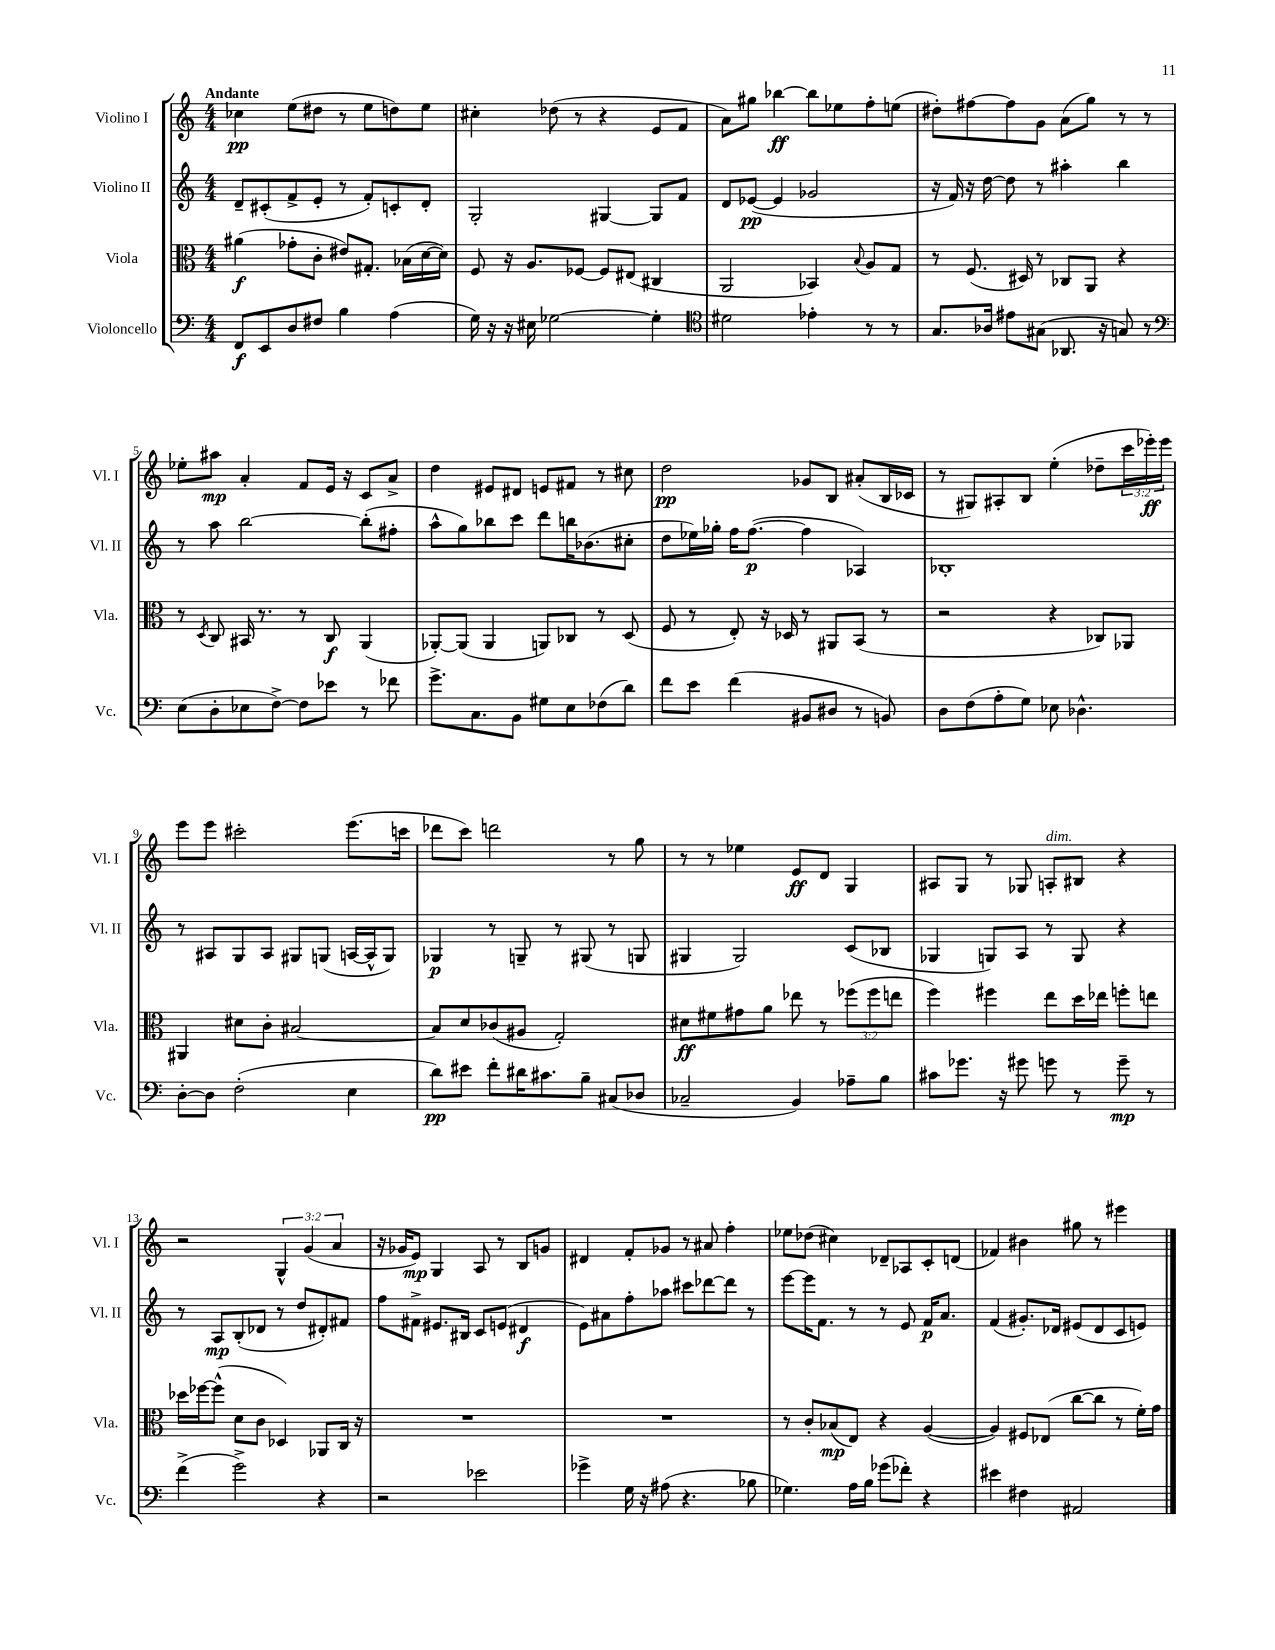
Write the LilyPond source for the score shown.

<<
\new StaffGroup <<
\new Staff = "s0" \with { instrumentName = "Violino I" shortInstrumentName = "Vl. I" } {
    \clef treble \key c \major \numericTimeSignature \time 4/4 \override Staff.TupletNumber.text = #tuplet-number::calc-fraction-text \tempo "Andante"
    ces''4\pp e''8( dis''8 r8 e''8 d''8) e''8 |
    cis''4-. des''8( r8 r4 e'8 f'8 |
    a'8) gis''8 bes''4~\ff bes''8 ees''8 f''8-. e''8( |
    dis''8-.) fis''8~ fis''8 g'8 a'8( g''8) r8 r8 |
    ees''8-. ais''8\mp a'4-. f'8 e'16 r16 c'8 a'8-> |
    d''4 eis'8 dis'8 e'8 fis'8 r8 cis''8 |
    d''2\pp ges'8 b8 ais'8-.( b16 ces'16 |
    r8 gis8) ais8-. b8 e''4-.( des''8-- \tuplet 3/2 { c'''16 ees'''16-.\ff) ees'''16 } |
    e'''8 e'''8 cis'''2-. e'''8.( c'''16 |
    des'''8 c'''8) d'''2 r8 g''8 |
    r8 r8 ees''4 e'8\ff d'8 g4 |
    ais8 g8 r8 ges8 a8-.^\markup { \italic "dim." } bis8 r4 |
    r2 \tuplet 3/2 { g4-^ g'4( a'4 } |
    r16 ges'16 e'8\mp) g4 a8 r8 b8 g'8 |
    dis'4 f'8-. ges'8 r8 ais'8 f''4-. |
    ees''8 des''8( cis''4) des'8-- aes8 c'8-. d'8( |
    fes'4) bis'4 gis''8 r8 eis'''4 \bar "|." |
}
\new Staff = "s1" \with { instrumentName = "Violino II" shortInstrumentName = "Vl. II" } {
    \clef treble \key c \major \numericTimeSignature \time 4/4
    d'8-- cis'8-.( f'8-> e'8-. r8 f'8-.) c'8-. d'8-. |
    g2-. gis4~ gis8 f'8 |
    d'8 ees'8~\pp( ees'4 ges'2 |
    r16 f'16) r16 d''16~ d''8 r8 ais''4-. b''4 |
    r8 a''8 b''2~ b''8-.( fis''8-. |
    a''8-^ g''8) bes''8 c'''8 d'''8 b''16 bes'8.( cis''8-. |
    d''8 ees''16) ges''16-. f''16 f''8.~\p( f''4 aes4) |
    bes1-. |
    r8 ais8 g8 ais8 gis8 g8( a16~ a16-^ g8) |
    ges4\p r8 g8-- r8 gis8( r8 g8 |
    gis4 gis2) c'8( bes8 |
    ges4 g8) a8 r8 g8 r4 |
    r8 a8\mp b8-.( des'8 r8 d''8 dis'8-.) fis'8 |
    f''8 fis'8-> eis'8. bis16 c'8 e'8( dis'4\f |
    e'8) ais'8 f''8-. aes''8 cis'''8 des'''8~ des'''8 r8 |
    e'''8~ e'''16 f'8. r8 r8 e'8 f'16\p a'8. |
    f'4( gis'8.-.) des'16 eis'8( des'8 c'8 e'8) \bar "|." |
}
\new Staff = "s2" \with { instrumentName = "Viola" shortInstrumentName = "Vla." } {
    \clef alto \key c \major \numericTimeSignature \time 4/4 \override Staff.TupletNumber.text = #tuplet-number::calc-fraction-text
    ais'4\f( ges'8-. c'8-. eis'8) gis8.-. bes16( d'16~ d'16) |
    f8 r16 a8. fes8~ fes8 eis8( cis4 |
    a,2 bes,4) \appoggiatura { b8 } a8 g8 |
    r8 f8.( dis16) r8 ces8 a,8 r4 |
    r8 \acciaccatura { d8 } c8 bis,16 r8. r8 c8\f a,4( |
    aes,8~-.) aes,8( aes,4 a,8) ces8 r8 d8( |
    f8 r8 e8-.) r16 des16 r8 ais,8 b,8( r8 |
    r2 r4 ces8) aes,8 |
    ais,4 dis'8 c'8-. bis2~ |
    bis8 d'8 ces'8( ais8 g2-.) |
    dis'8\ff fis'8 gis'8 a'8 ees''8 r8 \tuplet 3/2 { fes''8( fes''8 e''8 } |
    f''4) fis''4 e''8 d''16 ees''16 f''8-. e''8 |
    des''16 fes''16~ fes''8-^( d'8 c'8 des4) aes,8 c16 r16 |
    R1 |
    R1 |
    r8 c'8-. bes8\mp( e8) r4 a4~( |
    a4) fis8 ees8( c''8~ c''8 r8 f'16-.) g'16 \bar "|." |
}
\new Staff = "s3" \with { instrumentName = "Violoncello" shortInstrumentName = "Vc." } {
    \clef bass \key c \major \numericTimeSignature \time 4/4
    f,8\f e,8 d8 fis8 b4 a4( |
    g16) r16 r16 eis16 ges2~ ges4-. |
    \clef tenor dis'2 ees'4-. r8 r8 |
    g8. aes16 eis'8 gis8( aes,8. r16 g8) r8 |
    \clef bass e8( d8-. ees8 f8~->) f8 ees'8 r8 fes'8 |
    g'8.-> c8. b,8 gis8 e8 fes8( d'8) |
    f'8 e'8 f'4( bis,8 dis8 r8 b,8) |
    d8 f8( a8-. g8) ees8 des4.-^ |
    d8~-. d8 f2-.( e4 |
    d'8\pp) eis'8 f'8-. dis'16 cis'8. b8-- cis8( des8 |
    ces2-- b,4) aes8-- b8 |
    cis'8 ges'8. r16 gis'8 g'8 r8 g'8--\mp r8 |
    f'4->( g'2->) r4 |
    r2 ees'2 |
    ges'4-> g16 r16 ais8( r4. bes8 |
    ges4.) a16 b16 ges'8( fes'8-.) r4 |
    eis'4 fis4 ais,2 \bar "|." |
}
>>
>>
